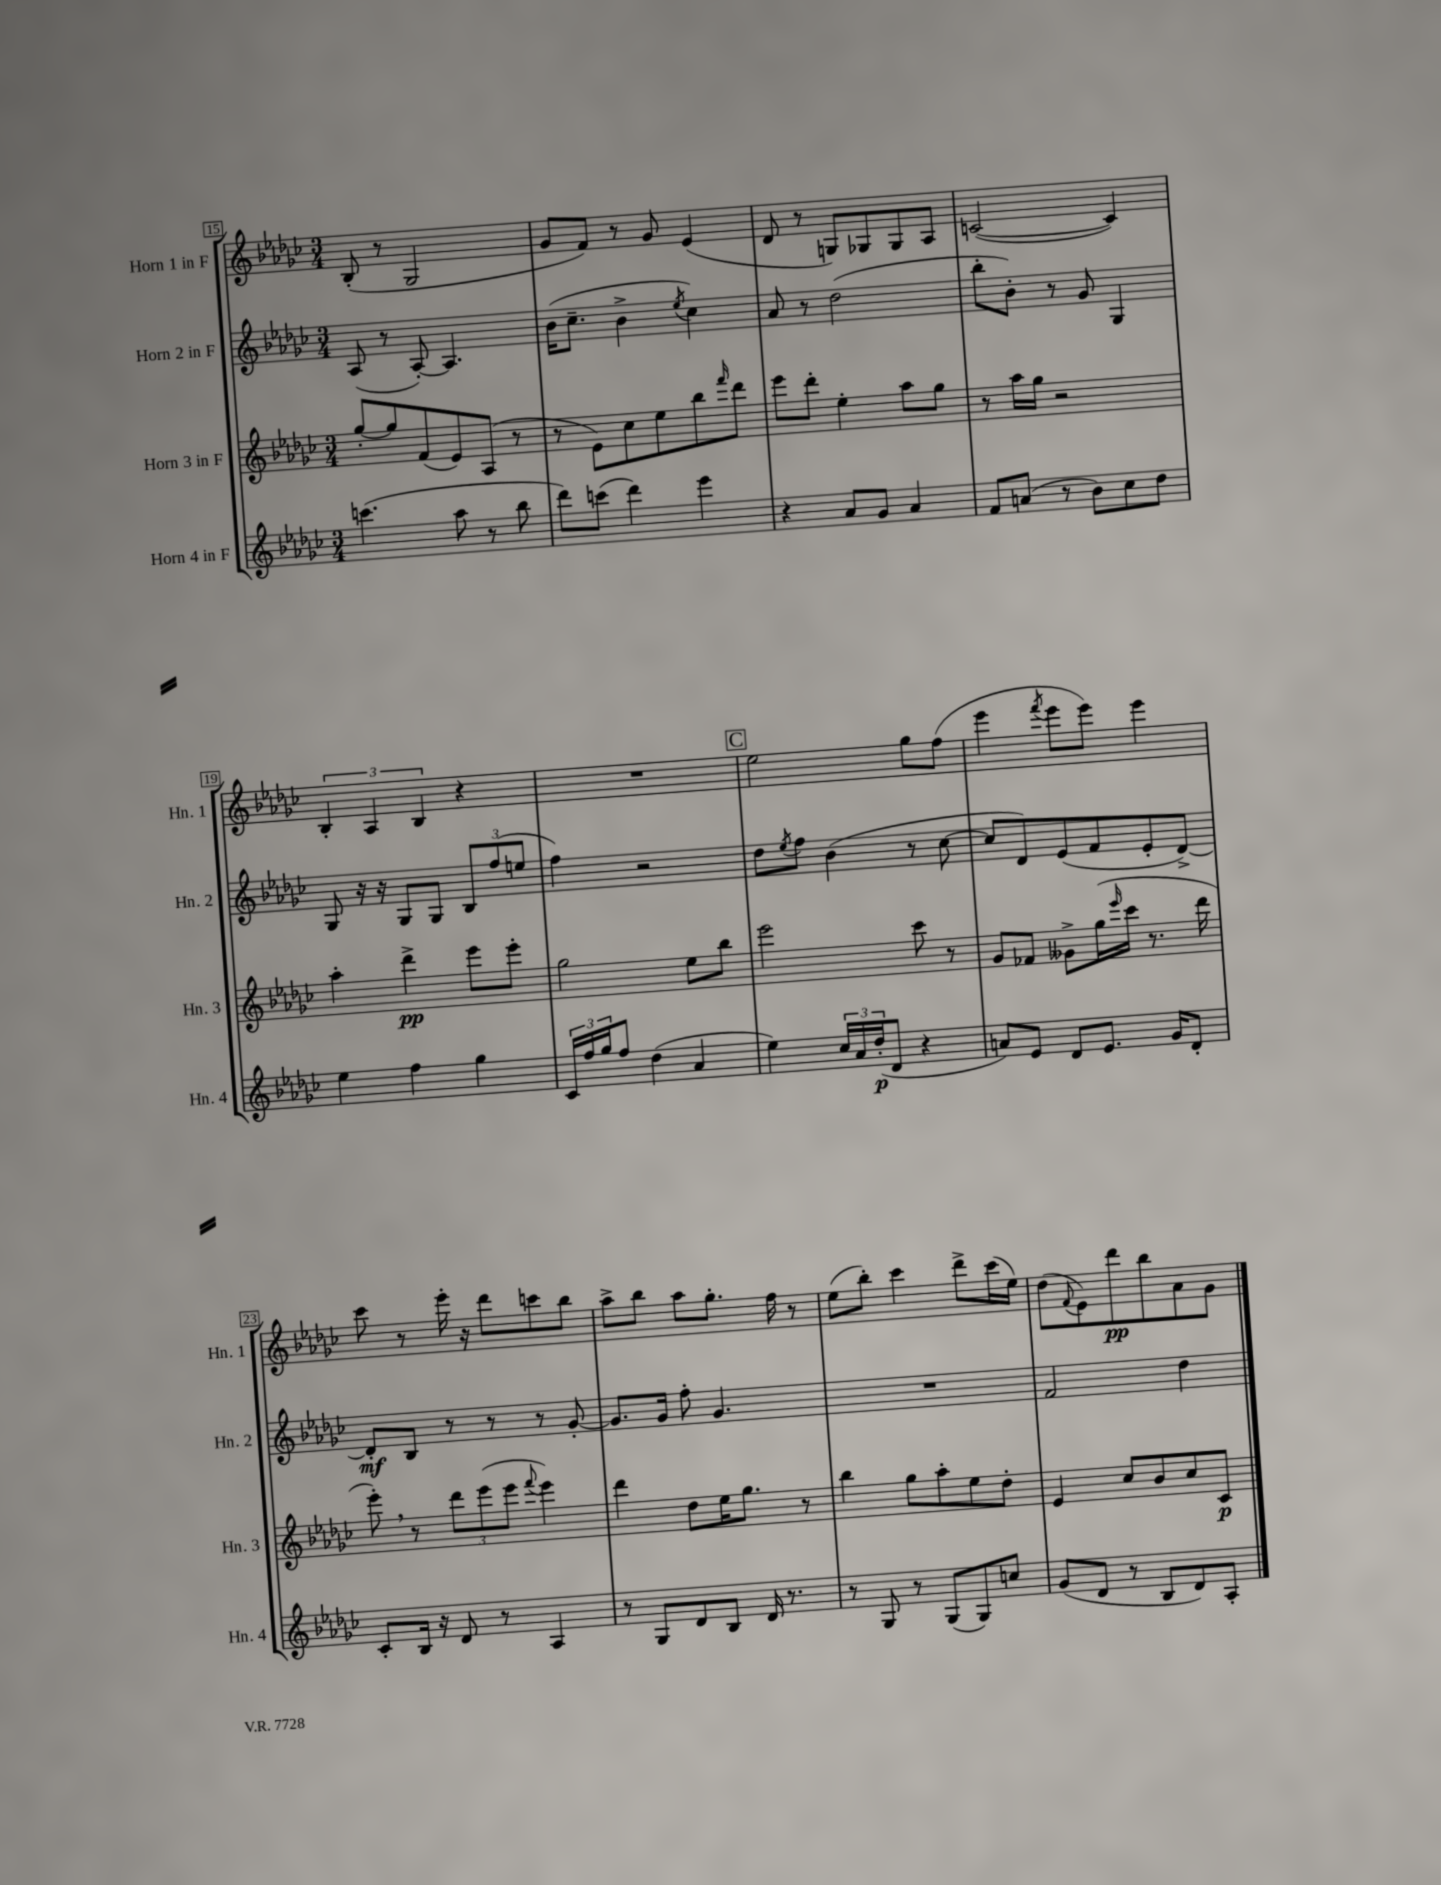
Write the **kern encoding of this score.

**kern	**kern	**kern	**kern
*staff4	*staff3	*staff2	*staff1
*clefG2	*clefG2	*clefG2	*clefG2
*k[b-e-a-d-g-c-]	*k[b-e-a-d-g-c-]	*k[b-e-a-d-g-c-]	*k[b-e-a-d-g-c-]
*M3/4	*M3/4	*M3/4	*M3/4
(4.ccc	[8gg-'	(8A-	(8B-'
.	8gg-]	8r	8r
.	(8f	[8A-')	2G-
8aa-	8e-)	4.A-]	.
8r	(8A-	.	.
8bb-	8r	.	.
=	=	=	=
8ddd-)	8r	(16b-	8g-
.	.	8.cc-~	.
(8ccc	8e-)	.	8f)
4ddd-)	8cc-	4b-^	8r
.	8ee-	.	8g-
.	.	8qee-	.
4eee-	8bb-	4cc-)	(4e-
.	16qqfff	.	.
.	8ddd-	.	.
=	=	=	=
4r	8eee-	8a-	8d-
.	8ddd-'	8r	8r
8a-	4ee-'	(2dd-	8G)
8g-	.	.	8G-
4a-	8aa-	.	8G-
.	8gg-	.	8A-
=	=	=	=
8f	8r	8bb-'	([2c
(8a	16aa-	8b-')	.
.	16gg-	.	.
8r	2r	8r	.
8b-)	.	8g-	.
8cc-	.	4G-	4c])
8dd-	.	.	.
=	=	=	=
4ee-	4aa-'	8G-	6B-'
.	.	16r	.
.	.	.	6A-
.	.	16r	.
4ff	4ddd-^	8G-	.
.	.	.	6B-
.	.	8G-	.
4gg-	8eee-	12B-	4r
.	.	(12ff	.
.	8eee-'	.	.
.	.	12ee	.
=	=	=	=
24c-	2gg-	4ff)	2.r
24ff	.	.	.
24gg-	.	.	.
8ff	.	.	.
(4dd-	.	2r	.
4a-	8ee-	.	.
.	8bb-	.	.
=	=	=	=
4ee-)	2eee-	8dd-	2ee-
.	.	8qee-	.
.	.	8ff	.
24cc-	.	(4b-	.
24a-	.	.	.
(24dd-'	.	.	.
8d-	.	.	.
4r	8ccc-	8r	8gg-
.	8r	[8cc-	(8ff
=	=	=	=
8a)	8g-	8cc-]	4eee-
8e-	8f-	8d-)	.
.	.	.	8qfff
8d-	8g--^	(8e-	8eee-
8.e-	(16gg-	8f	8eee-)
.	16qqeee-	.	.
.	16ccc-	.	.
.	8.r	8e-'	4eee-
16g-	.	.	.
8d-'	.	[8d-^)	.
.	16ddd-	.	.
=	=	=	=
8c-'	8eee-')	8d-']	8ccc-
16B-	8r	8B-	8r
16r	.	.	.
8d-	12ddd-	8r	16eee-'
.	.	.	16r
.	(12eee-	.	.
8r	.	8r	8ddd-
.	12eee-	.	.
.	8qqfff	.	.
4A-	4eee-)	8r	8ccc
.	.	[8g-'	8bb-
=	=	=	=
8r	4ddd-	8.g-]	8aa-^
8G-	.	.	8bb-
.	.	16g-	.
8d-	8dd-	8ff'	8aa-
8B-	16ee-	4.g-	8.gg-'
.	8.gg-	.	.
16d-	.	.	.
8.r	.	.	16ff
.	8r	.	8r
=	=	=	=
8r	4bb-	2.r	(8ee-
8G-	.	.	8bb-')
8r	8gg-	.	4ccc-
(8G-	8aa-'	.	.
8G-)	8ee-	.	8ddd-^
8cc	8dd-'	.	(16ccc-
.	.	.	16ee-)
=	=	=	=
(8g-	4e-	2f	(8dd-
.	.	.	8qqf
8d-	.	.	8e-)
8r	8cc-	.	8ddd-
8B-	8b-	.	8bb-
8d-)	8cc-	4dd-	8a-
8A-'	8c-	.	8g-
==	==	==	==
*-	*-	*-	*-
